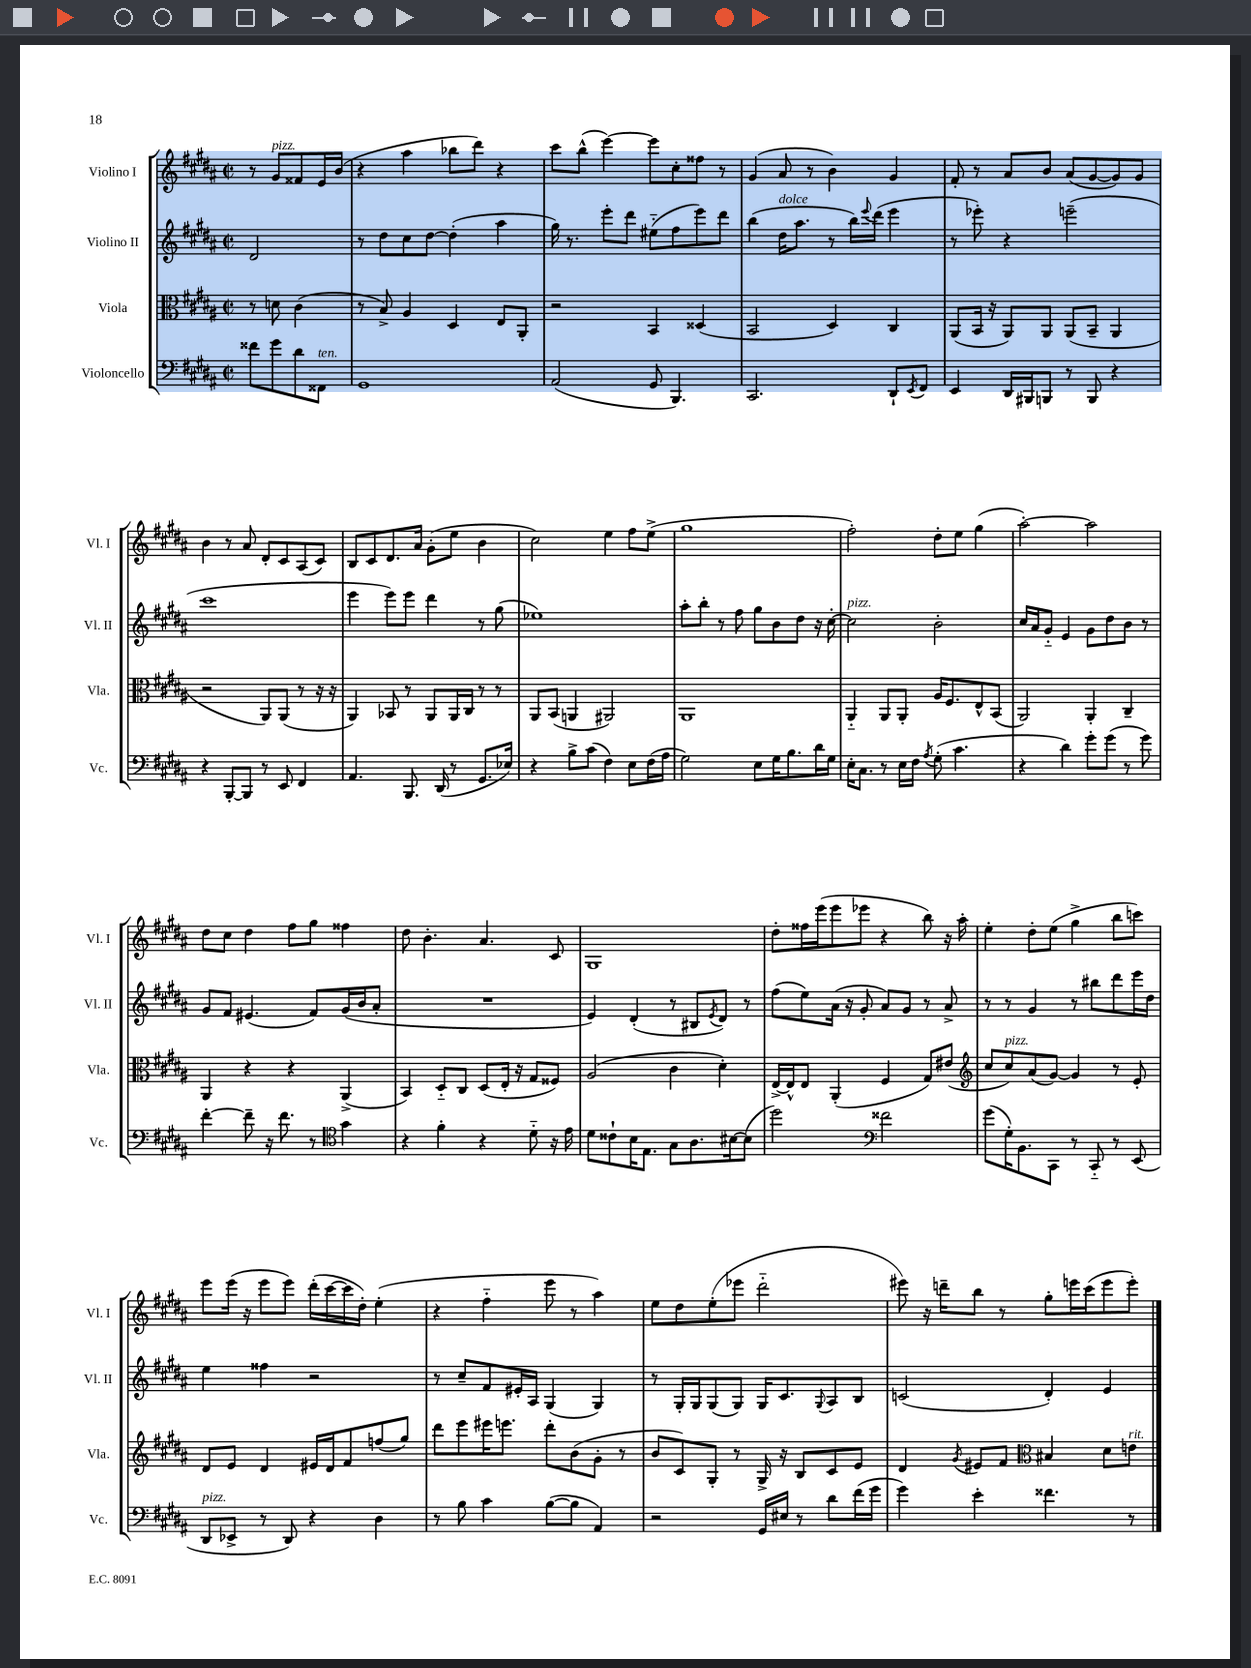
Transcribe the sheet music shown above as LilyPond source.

<<
\new StaffGroup <<
\new Staff = "s0" \with { instrumentName = "Violino I" shortInstrumentName = "Vl. I" } {
    \clef treble \key b \major \defaultTimeSignature \time 2/2 \partial 2
    r8 gis'8^\markup { \italic "pizz." } fisis'8 e'16 b'16( |
    r4 ais''4 bes''8 dis'''8) r4 |
    cis'''8 b''8-^( e'''4~) e'''8 cis''8-. fisis''8 r8 |
    gis'4( ais'8 r8 b'4) gis'4 |
    fis'8-. r8 ais'8 b'8 ais'8( gis'8~ gis'8) gis'8 |
    b'4 r8 ais'8 dis'8-. cis'8 ais8( cis'8) |
    b8 cis'8 dis'8. ais'16 gis'8-.( e''8 b'4 |
    cis''2) e''4 fis''8 e''8->( |
    gis''1 |
    fis''2-.) dis''8-. e''8 gis''4( |
    ais''2~-.) ais''2 |
    dis''8 cis''8 dis''4 fis''8 gis''8 fisis''4 |
    dis''8 b'4.-. ais'4. cis'8 |
    gis1 |
    dis''8-. fisis''16 e'''16( e'''8 ees'''8 r4 b''8) r16 ais''16-. |
    e''4-. dis''8-. e''8( gis''4-> b''8 c'''8) |
    e'''8 e'''16( r16 e'''8 e'''8) dis'''16-.( cis'''16~ cis'''16 dis''16-.) e''4-.( |
    r4 fis''4-_ e'''8 r8 ais''4) |
    e''8 dis''8 e''8-.( ees'''8 dis'''2-_ |
    eis'''8) r16 d'''16-- b''8 r8 gis''8-. e'''16 cis'''16( e'''8 e'''8-.) \bar "|." |
}
\new Staff = "s1" \with { instrumentName = "Violino II" shortInstrumentName = "Vl. II" } {
    \clef treble \key b \major \defaultTimeSignature \time 2/2 \partial 2
    dis'2 |
    r8 dis''8 cis''8 dis''8~ dis''4-.( ais''4 |
    gis''16) r8. e'''8-. dis'''8 eis''8-_( fis''8 e'''8) dis'''8 |
    b''4( dis''16^\markup { \italic "dolce" } ais''8. r8 b''16) \appoggiatura { e'''8 } dis'''16( e'''4 |
    r8 ees'''8-.) r4 e'''2--( |
    cis'''1 |
    e'''4 e'''8) e'''8 dis'''4 r8 gis''8( |
    ees''1) |
    ais''8-. b''8-. r8 fis''8 gis''8 b'8 dis''8 r16 cis''16~-. |
    cis''2^\markup { \italic "pizz." } b'2-. |
    cis''16 ais'16 gis'8-_ e'4 gis'8 dis''8 b'8 r8 |
    gis'8 fis'8 eis'4.( fis'8) gis'16( b'16 ais'8-. |
    R1 |
    e'4) dis'4-.( r8 bis8 \acciaccatura { e'8 } dis'8) r8 |
    fis''8( e''8) ais'16( r16 gis'8-. ais'8) gis'8 r8 ais'8-> |
    r8 r8 gis'4 r8 bis''8 dis'''8 e'''16 dis''16 |
    e''4 fisis''4 r2 |
    r8 cis''8-- fis'8 eis'16-. ais16 gis4( gis4) |
    r8 gis16-. gis16 gis8( gis8) gis16 cis'8. \appoggiatura { gis8 } ais8 b8 |
    c'2( dis'4-.) e'4 \bar "|." |
}
\new Staff = "s2" \with { instrumentName = "Viola" shortInstrumentName = "Vla." } {
    \clef alto \key b \major \defaultTimeSignature \time 2/2 \partial 2
    r8 d'8 cis'4( |
    r8 b8->) ais4 dis4 e8 ais,8-. |
    r2 b,4 disis4( |
    b,2 dis4) cis4 |
    ais,8( b,16 r16 ais,8) ais,8 ais,8( b,8-- ais,4 |
    r2 ais,8) ais,8( r8 r16 r16 |
    ais,4) bes,8 r8 ais,8 ais,16 cis16 r8 r8 |
    ais,8 b,8( a,4 ais,2) |
    ais,1 |
    ais,4-_ ais,8 ais,8-. ais16 fis8. e8-^ b,8( |
    ais,2) ais,4-. cis4-- |
    ais,4 r4 r4 ais,4->( |
    b,4) dis8-_ cis8 dis8( e16-. r16 gis8 fisis8) |
    ais2( cis'4 dis'4-.) |
    e16~-> e16-^ e8 ais,4-.( fis4 gis8) eis'8( |
    \clef treble cis''8 cis''8^\markup { \italic "pizz." }) ais'8( gis'8~) gis'4 r8 e'8-. |
    dis'8 e'8 dis'4 eis'16 dis'16 fis'8 f''8( gis''8) |
    dis'''8 e'''8 eis'''16 e'''8. dis'''8-. b'8( gis'8-. r8 |
    b'8 cis'8) gis8-. r8 gis16-> r16 b8 cis'8 e'8 |
    dis'4 \acciaccatura { gis'8 } eis'8 fis'8 \clef alto bis4 dis'8 e'8^\markup { \italic "rit." } \bar "|." |
}
\new Staff = "s3" \with { instrumentName = "Violoncello" shortInstrumentName = "Vc." } {
    \clef bass \key b \major \defaultTimeSignature \time 2/2 \partial 2
    fisis'8 gis'8 dis'8 fisis,8^\markup { \italic "ten." } |
    gis,1 |
    ais,2( gis,8 b,,4.) |
    cis,2. dis,8-! \acciaccatura { e,8 } fis,8 |
    e,4 dis,16 bis,,16 b,,8 r8 b,,8 r4 |
    r4 b,,8~-. b,,8 r8 e,8 fis,4 |
    ais,4. b,,8. dis,16( r8 gis,8. ees16) |
    r4 b8-> cis'8( fis4) e8 fis16( ais16 |
    gis2) e8 gis16 b8. dis'16 gis16 |
    e16-. cis8. r8 e16 fis16 \acciaccatura { ais8 } gis8-.( cis'4. |
    r4 dis'4) gis'8-. gis'8( r8 gis'8) |
    fis'4~-. fis'8-- r16 fis'8. r8 \clef tenor gis'4 |
    r4 fis'4-. r4 dis'8-_ r16 e'16 |
    dis'8 cisis'8-! b16 e8. gis8 ais8. bis16~ bis8( |
    dis''2) \clef bass fisis'2 |
    gis'8( gis16-.) b,8. cis,8 r8 cis,8-_ r8 e,8( |
    dis,8^\markup { \italic "pizz." } ees,8-> r8 dis,8) r4 dis4 |
    r8 b8 cis'4 b8~( b8 ais,4) |
    r2 gis,16 eis16 r8 dis'8 fis'16( gis'16 |
    gis'4) e'4-. fisis'4. r8 \bar "|." |
}
>>
>>
\layout { \context { \Score \remove "Bar_number_engraver" } }
